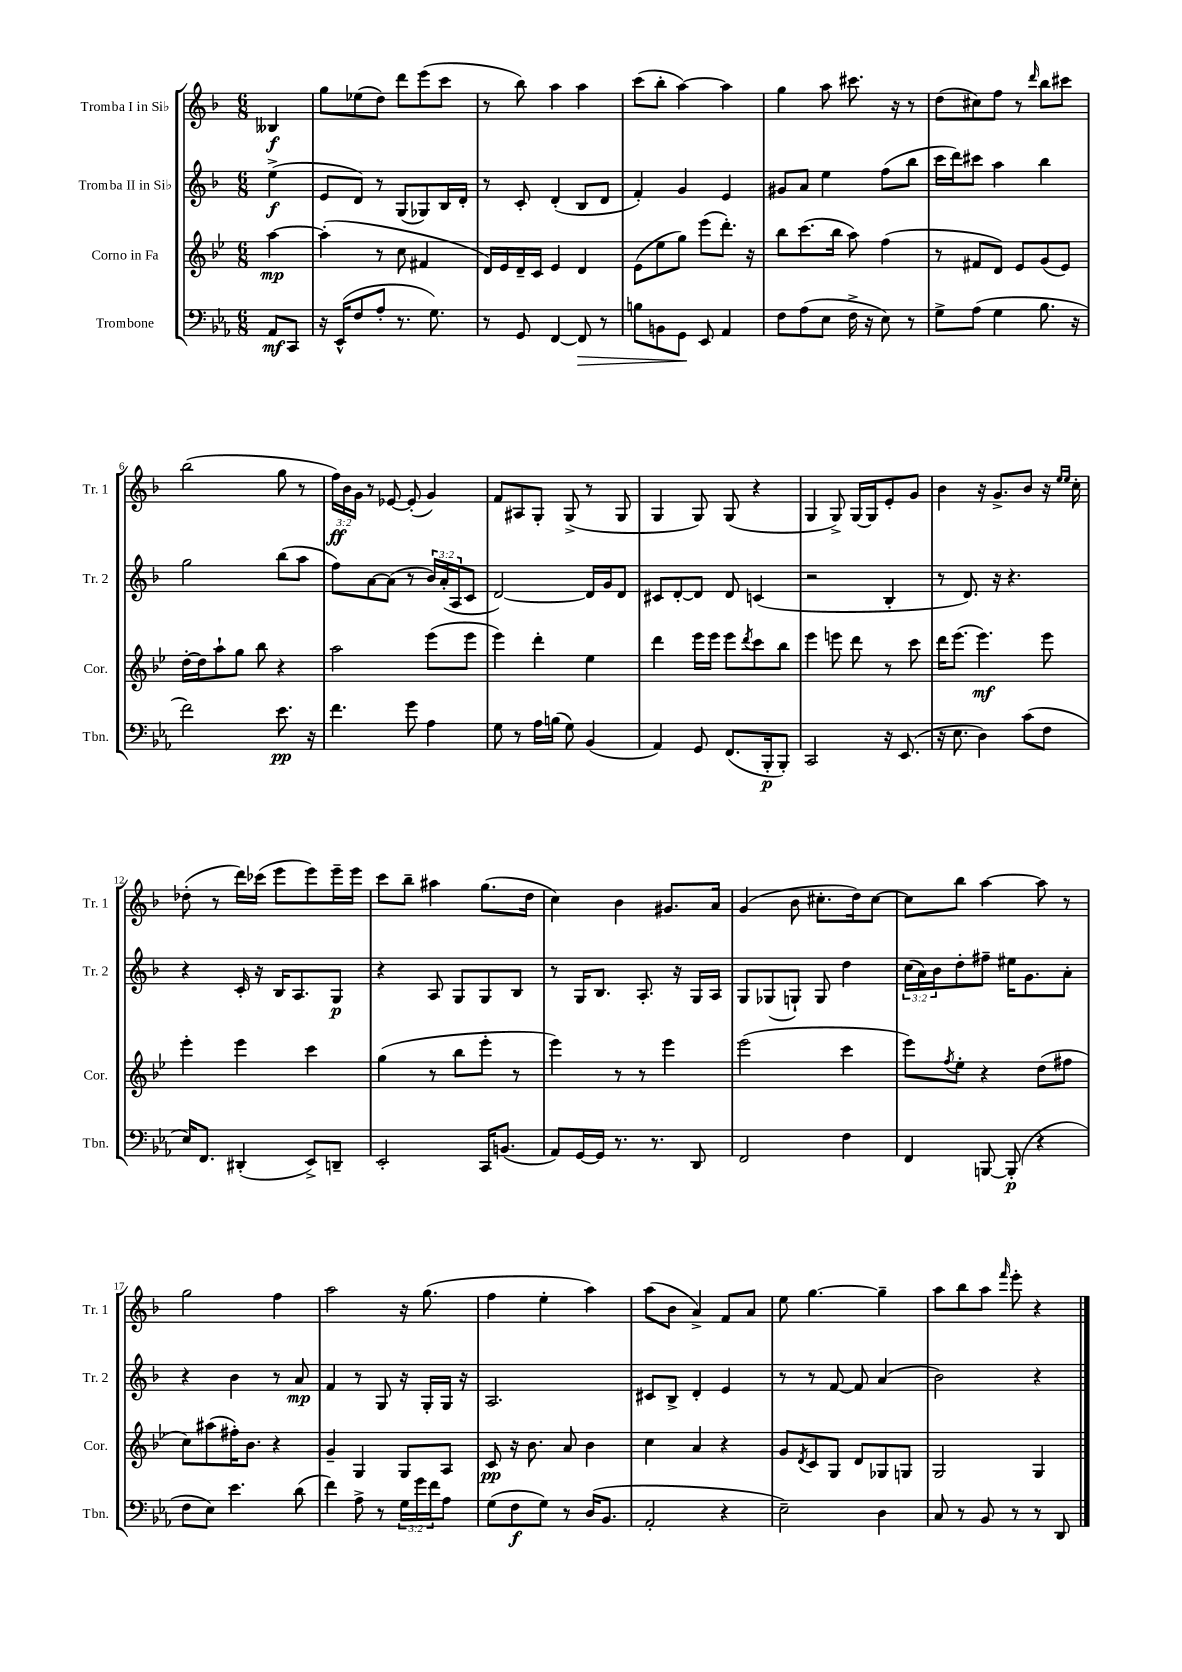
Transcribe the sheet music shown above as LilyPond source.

<<
\new StaffGroup <<
\new Staff = "s0" \with { instrumentName = "Tromba I in Sib" shortInstrumentName = "Tr. 1" } {
    \clef treble \key f \major \numericTimeSignature \time 6/8 \override Staff.TupletNumber.text = #tuplet-number::calc-fraction-text \partial 4
    beses4\f |
    g''8 ees''8( d''8) d'''8 e'''8( c'''8 |
    r8 bes''8) a''4 a''4 |
    c'''8( bes''8-. a''4~) a''4 |
    g''4 a''8 cis'''8. r16 r8 |
    d''8( cis''8) f''8 r8 \grace { d'''16 } bes''8 cis'''8 |
    bes''2( g''8 r8 |
    \tuplet 3/2 { f''16\ff) bes'16 g'16 } r8 ees'8~ ees'8-.( g'4) |
    f'8 ais8 g8-. g8->( r8 g8 |
    g4 g8) g8( r4 |
    g4 g8->) g16~ g16 e'8-. g'8 |
    bes'4 r16 g'8.-> bes'8 r16 \grace { e''16 e''16 } c''16-. |
    des''8-.( r8 d'''16) ces'''16( e'''8 e'''8) e'''16-- e'''16 |
    c'''8 bes''8-- ais''4 g''8.( d''16 |
    c''4) bes'4 gis'8. a'16 |
    g'4( bes'8 cis''8.-. d''16) cis''8~ |
    cis''8 bes''8 a''4~ a''8 r8 |
    g''2 f''4 |
    a''2 r16 g''8.( |
    f''4 e''4-. a''4) |
    a''8( bes'8 a'4->) f'8 a'8 |
    e''8 g''4.~ g''4-- |
    a''8 bes''8 a''8 \grace { f'''16 } e'''8-. r4 \bar "|." |
}
\new Staff = "s1" \with { instrumentName = "Tromba II in Sib" shortInstrumentName = "Tr. 2" } {
    \clef treble \key f \major \numericTimeSignature \time 6/8 \override Staff.TupletNumber.text = #tuplet-number::calc-fraction-text \partial 4
    e''4->\f( |
    e'8 d'8) r8 g8( ges8) bes16 d'16-. |
    r8 c'8-. d'4-.( bes8 d'8 |
    f'4-.) g'4 e'4 |
    gis'8 a'8 e''4 f''8( bes''8 |
    c'''16 d'''16) cis'''8 a''4 bes''4 |
    g''2 bes''8( a''8 |
    f''8) a'8~ a'8( r8 \tuplet 3/2 { bes'16) a'16-.( a16 } c'8 |
    d'2~) d'16 g'16 d'8 |
    cis'8 d'8~-. d'8 d'8 c'4( |
    r2 bes4-. |
    r8 d'8.) r16 r4. |
    r4 c'16-. r16 bes16 a8. g8\p |
    r4 a8 g8 g8 bes8 |
    r8 g16 bes8. a8.-. r16 g16 a16 |
    g8 ges8( g8-!) g8 d''4 |
    \tuplet 3/2 { c''16( a'16) bes'16 } d''8-. fis''8-- eis''16 g'8. a'8-. |
    r4 bes'4 r8 a'8\mp |
    f'4 r8 g8 r16 g16-. g16 r16 |
    a2. |
    cis'8 bes8-> d'4-. e'4 |
    r8 r8 f'8~ f'8 a'4( |
    bes'2) r4 \bar "|." |
}
\new Staff = "s2" \with { instrumentName = "Corno in Fa" shortInstrumentName = "Cor." } {
    \clef treble \key bes \major \numericTimeSignature \time 6/8 \partial 4
    a''4~\mp |
    a''4-.( r8 c''8 fis'4 |
    d'16) ees'16 d'16-- c'16 ees'4 d'4 |
    ees'8( ees''8 g''8) ees'''8( d'''8.-.) r16 |
    bes''8 c'''8.( bes''16 a''8) f''4( |
    r8 fis'8 d'8) ees'8 g'8( ees'8) |
    d''16~-. d''16 a''8-! g''8 bes''8 r4 |
    a''2 ees'''8( ees'''8 |
    ees'''4) d'''4-. ees''4 |
    d'''4 ees'''16 ees'''16 ees'''8 \acciaccatura { d'''8 } c'''8 bes''8 |
    ees'''4 e'''8 d'''8 r8 c'''8 |
    d'''16 ees'''8.( ees'''4.\mf) ees'''8 |
    ees'''4-. ees'''4 c'''4 |
    g''4( r8 bes''8 ees'''8-. r8 |
    ees'''4) r8 r8 ees'''4 |
    ees'''2( c'''4 |
    ees'''8) \acciaccatura { f''8 } ees''8-. r4 d''8( fis''8 |
    c''8) ais''8( fis''16-.) bes'8. r4 |
    g'4-- g4 g8 a8 |
    c'8\pp r16 bes'8. a'8 bes'4 |
    c''4 a'4 r4 |
    g'8 \acciaccatura { d'8 } c'8 g8 d'8 ges8 g8 |
    g2 g4 \bar "|." |
}
\new Staff = "s3" \with { instrumentName = "Trombone" shortInstrumentName = "Tbn." } {
    \clef bass \key ees \major \numericTimeSignature \time 6/8 \override Staff.TupletNumber.text = #tuplet-number::calc-fraction-text \partial 4
    aes,8\mf c,8 |
    r16 ees,16-^( f8 aes8-. r8. g8.) |
    r8 g,8 f,4~ f,8\> r8 |
    b8 b,8 g,8\! ees,8 aes,4 |
    f8 aes8( ees8 f16-> r16 ees8) r8 |
    g8-> aes8( g4 bes8. r16 |
    f'2) ees'8.\pp r16 |
    f'4. g'8 aes4 |
    g8 r8 aes16 b16( g8) bes,4( |
    aes,4) g,8 f,8.( bes,,16-.\p bes,,8-.) |
    c,2 r16 ees,8.( |
    r16 ees8. d4) c'8( f8 |
    ees16) f,8. dis,4-.( ees,8->) d,8-- |
    ees,2-. c,16 b,8.( |
    aes,8) g,16~ g,16 r8. r8. d,8 |
    f,2 f4 |
    f,4 b,,8~ b,,8-.\p( r4 |
    f8 ees8) ees'4. d'8( |
    f'4) aes8-> r8 \tuplet 3/2 { g16 g'16 f'16 } aes8 |
    g8( f8\f g8) r8 d16( bes,8. |
    aes,2-. r4 |
    ees2--) d4 |
    c8 r8 bes,8 r8 r8 d,8 \bar "|." |
}
>>
>>
